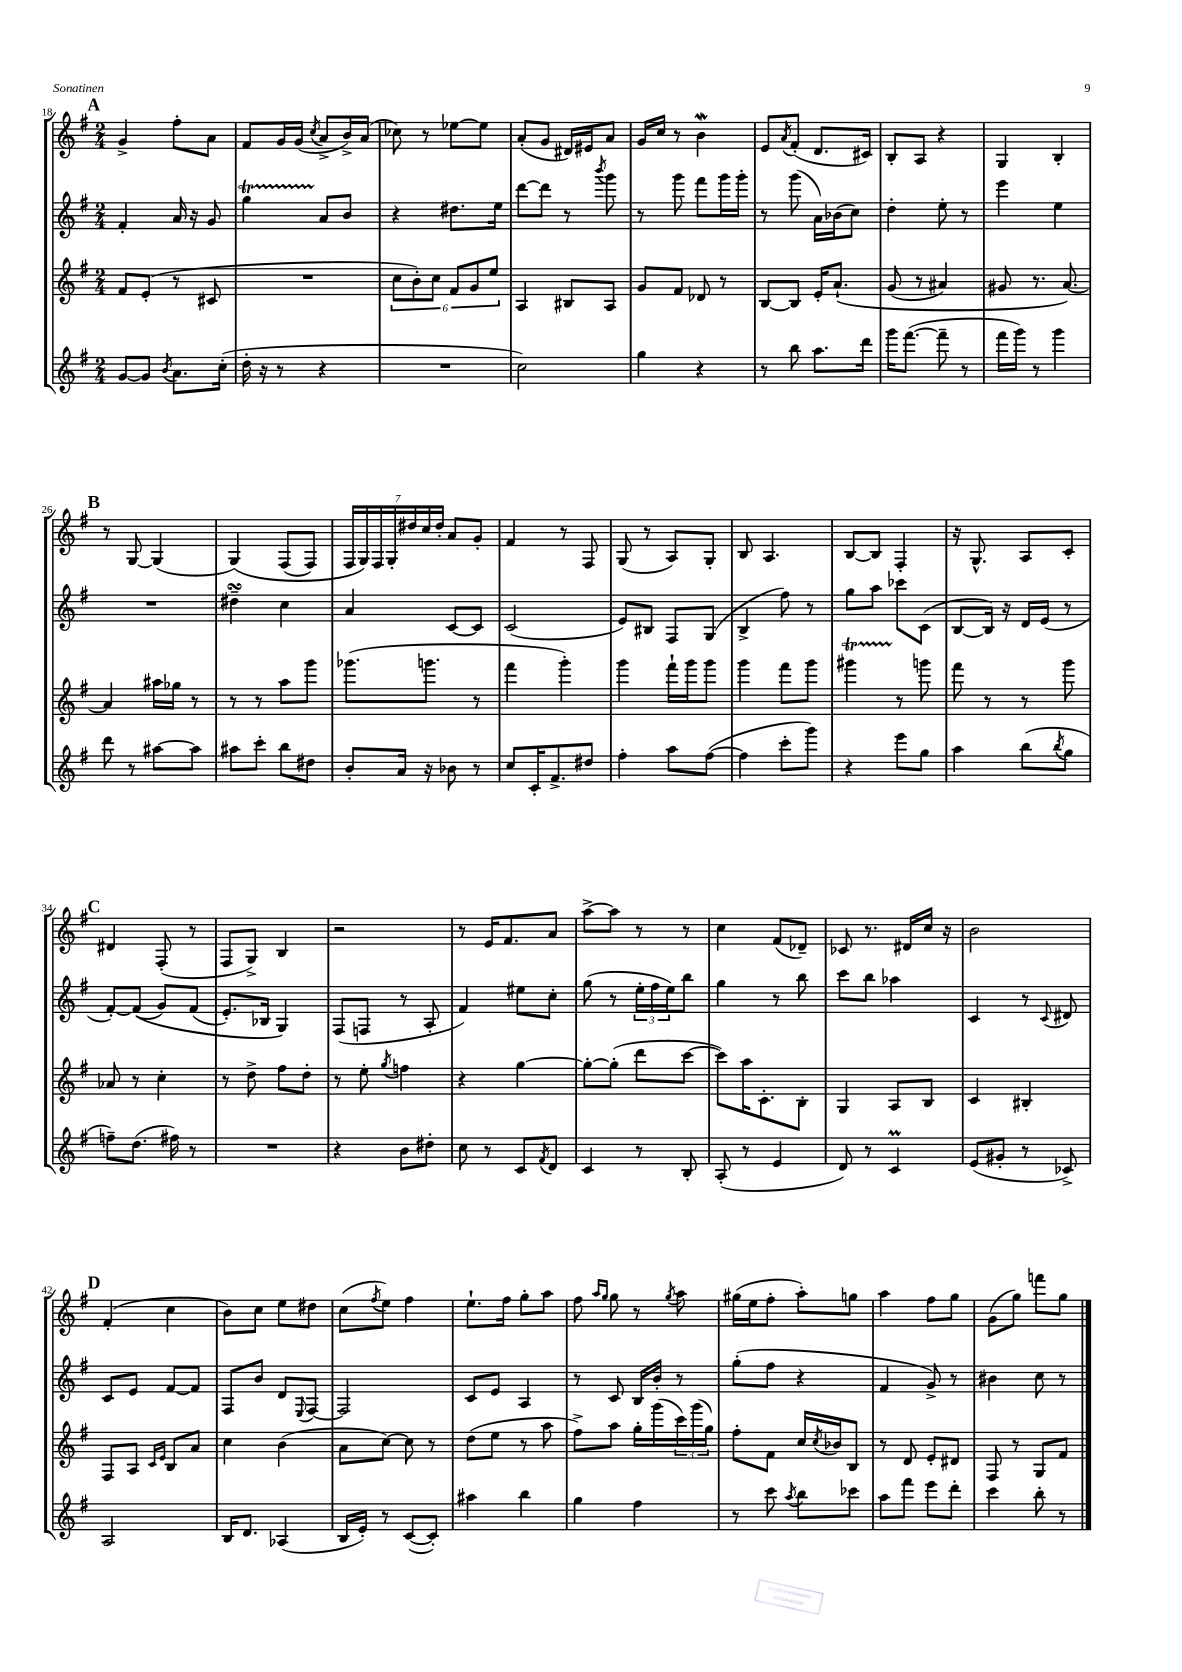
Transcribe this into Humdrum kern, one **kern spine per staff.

**kern	**kern	**kern	**kern
*staff4	*staff3	*staff2	*staff1
*clefG2	*clefG2	*clefG2	*clefG2
*k[f#]	*k[f#]	*k[f#]	*k[f#]
*M2/4	*M2/4	*M2/4	*M2/4
[8g	8f#	4f#'	4g^
8g]	(8e'	.	.
8qb	.	.	.
8.a	8r	16a	8ff#'
.	.	16r	.
.	8c#	8g	8a
(16cc'	.	.	.
=	=	=	=
16dd'	2r	4gg	8f#
16r	.	.	.
8r	.	.	16g
.	.	.	(16g
.	.	.	8qcc
4r	.	8a	8a^
.	.	8b	16b^)
.	.	.	(16a
=	=	=	=
2r	12cc	4r	8cc-)
.	12b')	.	.
.	.	.	8r
.	12cc	.	.
.	12f#	8.dd#	[8ee-
.	12g	.	.
.	.	.	8ee-]
.	12ee	.	.
.	.	16ee	.
=	=	=	=
2cc)	4A	[8ddd	(8a'
.	.	8ddd]	8g
.	8B#	8r	16d#)
.	.	.	16e#
.	.	8qbbb	.
.	8A	8ggg	8a
=	=	=	=
4gg	8g	8r	16g
.	.	.	16cc
.	8f#	8ggg	8r
4r	8d-	8fff#	4b
.	8r	16ggg	.
.	.	16ggg'	.
=	=	=	=
8r	[8B	8r	8e
.	.	.	8qa
8bb	8B]	(8ggg	(8f#'
8.aa	16e'	16a)	8.d
.	&(8.a`	(16b-	.
.	.	8cc)	.
16ddd	.	.	16c#)
=	=	=	=
16ggg	(8g	4dd'	8B'
([8.fff#	.	.	.
.	8r	.	8A
8fff#~]	4a#)	8ee'	4r
8r	.	8r	.
=	=	=	=
16fff#	8g#	4eee	4G
16ggg)	.	.	.
8r	8.r	.	.
4ggg	.	4ee	4B'
.	[8.a&)	.	.
=	=	=	=
8ddd	4a]	2r	8r
8r	.	.	[8G
[8aa#	16aa#	.	(4G]
.	16gg-	.	.
8aa#]	8r	.	.
=	=	=	=
8aa#	8r	4dd#~	&(4G)
8ccc'	8r	.	.
8bb	8aa	4cc	(8F#
8dd#	8ggg	.	8F#)
=	=	=	=
8b'	(8.ggg-	4a	28F#
.	.	.	28G&)
.	.	.	28F#
.	.	.	28G'
16a	.	.	.
.	.	.	28dd#
.	.	.	28cc
16r	8.ggg	.	.
.	.	.	28dd#'
8b-	.	[8c	8a
8r	8r	8c]	8g'
=	=	=	=
8cc	4fff#	(2c	4f#
16c'	.	.	.
8.f#^	.	.	.
.	4ggg')	.	8r
8dd#	.	.	8F#
=	=	=	=
4ff#'	4ggg	8e)	(8G
.	.	8B#	8r
8aa	16fff#`	8F#	8A)
.	16ggg	.	.
([8ff#	8ggg	(8G	8G'
=	=	=	=
4ff#]	4ggg	4B^	8B
.	.	.	4.A
8ccc'	8fff#	8ff#)	.
8ggg)	8ggg	8r	.
=	=	=	=
4r	4ggg#	8gg	[8B
.	.	8aa	8B]
8eee	8r	8ccc-	4F#'
8gg	8ggg	(8c	.
=	=	=	=
4aa	8fff#	[8B	16r
.	.	.	8.G^^
.	8r	16B])	.
.	.	16r	.
(8bb	8r	16d	8A
.	.	(16e	.
8qbb	.	.	.
8gg	8ggg	8r	8c'
=	=	=	=
8ff~)	8a-	[8f#')	4d#
(8.dd	8r	&((8f#]	.
.	4cc'	8g)	(8F#'
16ff#)	.	.	.
8r	.	(8f#	8r
=	=	=	=
2r	8r	8.e')	8F#
.	8dd^	.	8G^)
.	.	16B-	.
.	8ff#	4G&)	4B
.	8dd'	.	.
=	=	=	=
4r	8r	(8F#	2r
.	8ee'	8F	.
.	8qgg	.	.
8b	4ff	8r	.
8dd#'	.	8A'	.
=	=	=	=
8cc	4r	4f#)	8r
8r	.	.	16e
.	.	.	8.f#
8c	[4gg	8ee#	.
8qf#	.	.	.
8d	.	8cc'	8a
=	=	=	=
4c	8gg'_	(8gg	[8aa^
.	(8gg']	8r	8aa]
8r	8ddd	24ee'	8r
.	.	24ff#	.
.	.	24ee)	.
8B'	[8ccc	8bb	8r
=	=	=	=
(8A'	8ccc])	4gg	4cc
8r	16aa	.	.
.	8.c'	.	.
4e	.	8r	(8f#
.	8B'	8bb	8d-~)
=	=	=	=
8d)	4G	8ccc	8c-
8r	.	8bb	8.r
4c	8A	4aa-	.
.	.	.	16d#
.	8B	.	16cc
.	.	.	16r
=	=	=	=
(8e	4c	4c	2b
8g#'	.	.	.
8r	4B#'	8r	.
.	.	8qqc	.
8c-^)	.	8d#	.
=	=	=	=
2A	8F#	8c	(4f#'
.	8A	8e	.
.	16qqc	.	.
.	16qqe	.	.
.	8B	[8f#	4cc
.	8a	8f#]	.
=	=	=	=
16B	4cc	8F#	8b)
8.d	.	.	.
.	.	8b	8cc
(4A-	(4b	8d	8ee
.	.	8qqE	.
.	.	[8F#	8dd#
=	=	=	=
16B	8a	2F#]	(8cc
16e')	.	.	.
.	.	.	8qff#
8r	[8cc)	.	8ee)
([8c	8cc]	.	4ff#
8c'])	8r	.	.
=	=	=	=
4aa#	(8dd	8c	8.ee`
.	8ee	8e	.
.	.	.	16ff#
4bb	8r	4A	8gg'
.	8aa	.	8aa
=	=	=	=
4gg	8ff#^)	8r	8ff#
.	.	.	16qqaa
.	.	.	16qqgg
.	8aa	8c	8gg
4ff#	16gg'	16B	8r
.	(16ggg	16b'	.
.	.	.	8qgg
.	24ccc)	8r	8aa
.	(24ggg	.	.
.	24gg)	.	.
=	=	=	=
8r	8ff#'	(8gg'	(16gg#
.	.	.	16ee
8ccc	8f#	8ff#	8ff#'
8qaa	.	.	.
8bb	16cc	4r	8aa')
.	8qcc	.	.
.	16b-	.	.
8ccc-	8B	.	8gg
=	=	=	=
8aa	8r	4f#	4aa
8fff#	8d	.	.
8eee	8e'	8g^)	8ff#
8ddd'	8d#	8r	8gg
=	=	=	=
4ccc	8F#	4b#	(8g
.	8r	.	8gg)
8bb'	8G	8cc	8fff
8r	8f#	8r	8gg
==	==	==	==
*-	*-	*-	*-
